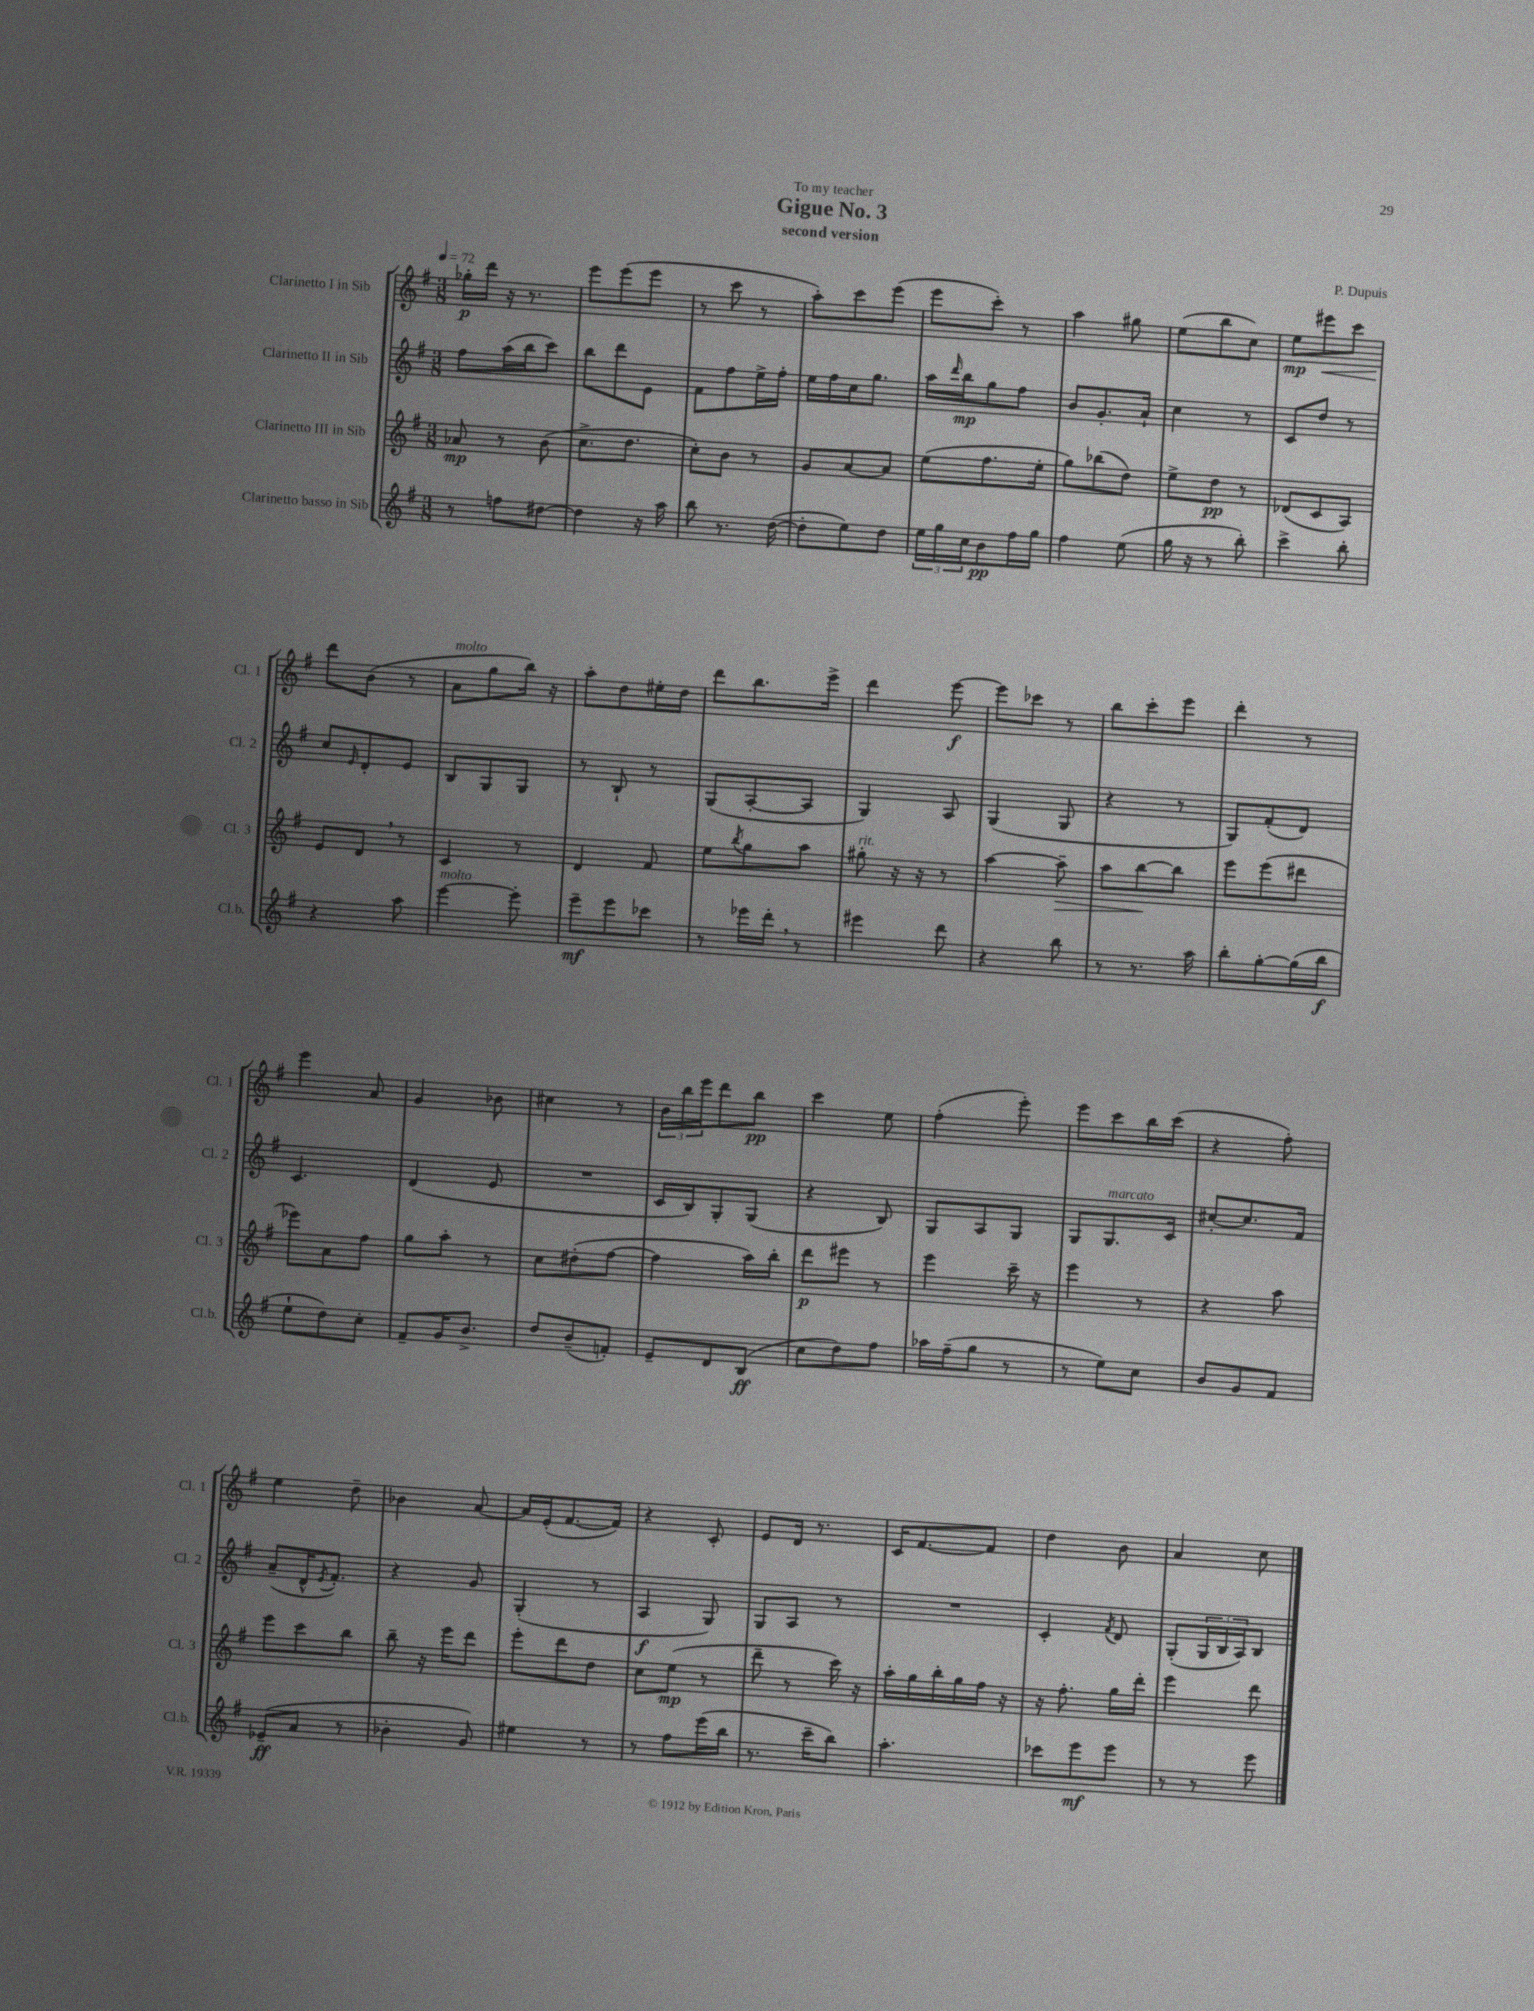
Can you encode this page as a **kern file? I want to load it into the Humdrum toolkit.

**kern	**kern	**kern	**kern
*staff4	*staff3	*staff2	*staff1
*clefG2	*clefG2	*clefG2	*clefG2
*k[f#]	*k[f#]	*k[f#]	*k[f#]
*M3/8	*M3/8	*M3/8	*M3/8
*MM72	*MM72	*MM72	*MM72
8r	8a-/	8ff#\L	16gg-'\LL
.	.	.	16ddd\JJ
8ff\L	8r	(16aa\L	16r
.	.	16bb\J	8.r
[8dd#\J	(8b\	8ccc\J)	.
=	=	=	=
4dd#\]	8.cc^\L	8bb\L	8eee\L
.	.	8ddd\	(8eee\
.	8.dd\J	.	.
16r	.	8e\J	8eee\J
16aa\	.	.	.
=	=	=	=
8bb\	8cc'\L)	8f#\L	8r
8.r	8b\J	8ff#\	8ccc\
.	8r	16ee^\L	8r
([16dd\	.	16ff#'\JJ	.
=	=	=	=
8dd'\]L	8g/L	16ee\LL	8aa'\L)
.	.	16ff#\	.
8ee\)	[8a/	16cc\J	8ccc\
.	.	8.gg\J	.
8dd\J	8a/]J	.	(8eee\J
=	=	=	=
24ee\LL	(8ee\L	16aa\LL	8eee\L
24gg\	.	.	.
.	.	16qqddd/	.
.	.	16bb\J	.
24cc\J	.	.	.
8b\	8.ff#\	8gg\	8ccc'\J)
16ff#\L	.	8ff#\J	8r
16gg\JJ	16ee'\Jk	.	.
=	=	=	=
4ff#\	8gg\L)	8b/L	4aa\
.	(8bb-\	8.g'/	.
(8ee\	8dd\J)	.	8gg#\
.	.	16a`/Jk	.
=	=	=	=
16gg\	8ee^\L	4cc\	(8ee\L
16r	.	.	.
8r	8dd\J	.	8bb\
8bb'\)	8r	8r	8cc\J)
=	=	=	=
4ccc^\	(8d-/L	8c/L	8ee\L
.	8c/	8dd/J	8eee#\
8bb'\	8A/J)	8r	8ccc\J
=	=	=	=
4r	8e/L	8cc/L	8ddd\L
.	.	16qqe/	.
.	8d/J	8d'/	(8b\J
8aa\	8r	8e/J	8r
=	=	=	=
[4eee\	4c/	8B/L	8a\L
.	.	8G/	8gg\
8eee'\]	8r	8G/J	16bb\Jk)
.	.	.	16r
=	=	=	=
8eee~\L	4d/	8r	8aa'\L
8eee\	.	8B`/	8dd\
8ccc-\J	8f#/	8r	16ee#'\L
.	.	.	16dd\JJ
=	=	=	=
8r	8ee\L	(8G/L	8ddd\L
.	8qbb/	.	.
16eee-\LL	8gg\	[8A'/	8.bb\
16ddd'\JJ	.	.	.
8r	8aa\J	8A/]J	.
.	.	.	16eee^\Jk
=	=	=	=
4eee#\	8gg#'\	4G/)	4ddd\
.	16r	.	.
.	16r	.	.
8ddd\	8r	8A/	[8eee\
=	=	=	=
4r	[4aa\	(4G/	8eee\]L
.	.	.	8ccc-\J
8bb\	8aa~\]	8G/	8r
=	=	=	=
8r	8aa\L	4r	8bb\L
8.r	[8bb\	.	8ccc'\
.	8bb\]J	8r	8eee\J
16aa\	.	.	.
=	=	=	=
8bb'\L	8eee\L	8G/L)	4ddd'\
[8gg'\	(8eee\	(8f#'/	.
(16gg\]L	8ddd#\J	8d/J)	8r
16bb\JJ	.	.	.
=	=	=	=
8ee`\L	8eee-\L)	4.c/	4eee\
8dd\)	8a\	.	.
8cc'\J	8ff#\J	.	8a/
=	=	=	=
8f#~/L	8gg\L	(4d/	4g/
16g/K	8aa'\J	.	.
8.b^/J	.	.	.
.	8r	8e/	8b-\
=	=	=	=
8dd/L	8cc\L	4.r	4cc#\
(8b~/	(8dd#'\	.	.
8f'/J)	[8ff#\J	.	8r
=	=	=	=
8e~/L	4ff#\]	16c/LL	24b\LL
.	.	.	24bb\
.	.	16B/J)	.
.	.	.	24eee\J
8d/	.	8G'/	8ddd\
(8B/J	16aa\LL)	(8G/J	8bb\J
.	16bb'\JJ	.	.
=	=	=	=
8cc\L	8ddd\L	4r	4ccc\
8dd\)	8eee#\J	.	.
8ff#\J	8r	8B/)	8ee\
=	=	=	=
16aa-\LL	4eee\	8G/L	(4ff#'\
(16ff#~\J	.	.	.
8gg\J	.	8A/	.
8r	16ccc~\	8G/J	8eee'\)
.	16r	.	.
=	=	=	=
8r	4eee\	8G/L	8eee\L
8ee\L)	.	8.G/	8ccc\
8cc\J	8r	.	16bb\L
.	.	16c/Jk	(16ccc\JJ
=	=	=	=
8b/L	4r	[8cc#'/L	4r
8g/	.	8.cc#/]	.
8f#/J	8aa\	.	8ff#'\)
.	.	16f#/Jk	.
=	=	=	=
(8e-~/L	8eee\L	(8a~/L	4ee\
8a/J	8ccc\	16d^^/K	.
.	.	8qe/	.
.	.	8.f#'/J)	.
8r	8bb\J	.	8dd~\
=	=	=	=
4b-'\	8bb~\	4r	4b-\
.	16r	.	.
.	16eee\LK	.	.
8g/)	8ddd\J	8g/	[8a/
=	=	=	=
4ee#\	8eee'\L	(4G'/	16a/]LL
.	.	.	(16e'/J
.	8ddd\	.	[8.f#/
8r	8dd\J	8r	.
.	.	.	16f#/]Jk)
=	=	=	=
8r	8cc\L	4A/	4r
8ff#\L	(8ee\J	.	.
(16eee\L	8r	8G/)	8c'/
16bb\JJ	.	.	.
=	=	=	=
8.r	8ddd~\	8G/L	8e/L
.	8r	8A/J	16d/Jk
16ccc~\LK	.	.	8.r
8bb\J)	16ccc\)	8r	.
.	16r	.	.
=	=	=	=
4.aa'\	16aa'\LL	4.r	16c/LK
.	16gg\	.	[8.f#/
.	16bb'\	.	.
.	16gg\	.	.
.	16ff#\JJ	.	8f#/]J
.	16r	.	.
=	=	=	=
8ccc-\L	16r	4c'/	4dd\
.	8.ff#'\	.	.
8eee\	.	.	.
.	.	8qf#/	.
8eee\J	16gg\LL	8d/	8b\
.	16ddd'\JJ	.	.
=	=	=	=
8r	4eee\	(8G'/L	4a/
8r	.	24G/L	.
.	.	24B/	.
.	.	24A/J)	.
8eee\	8ddd\	8B/J	8cc\
==	==	==	==
*-	*-	*-	*-
